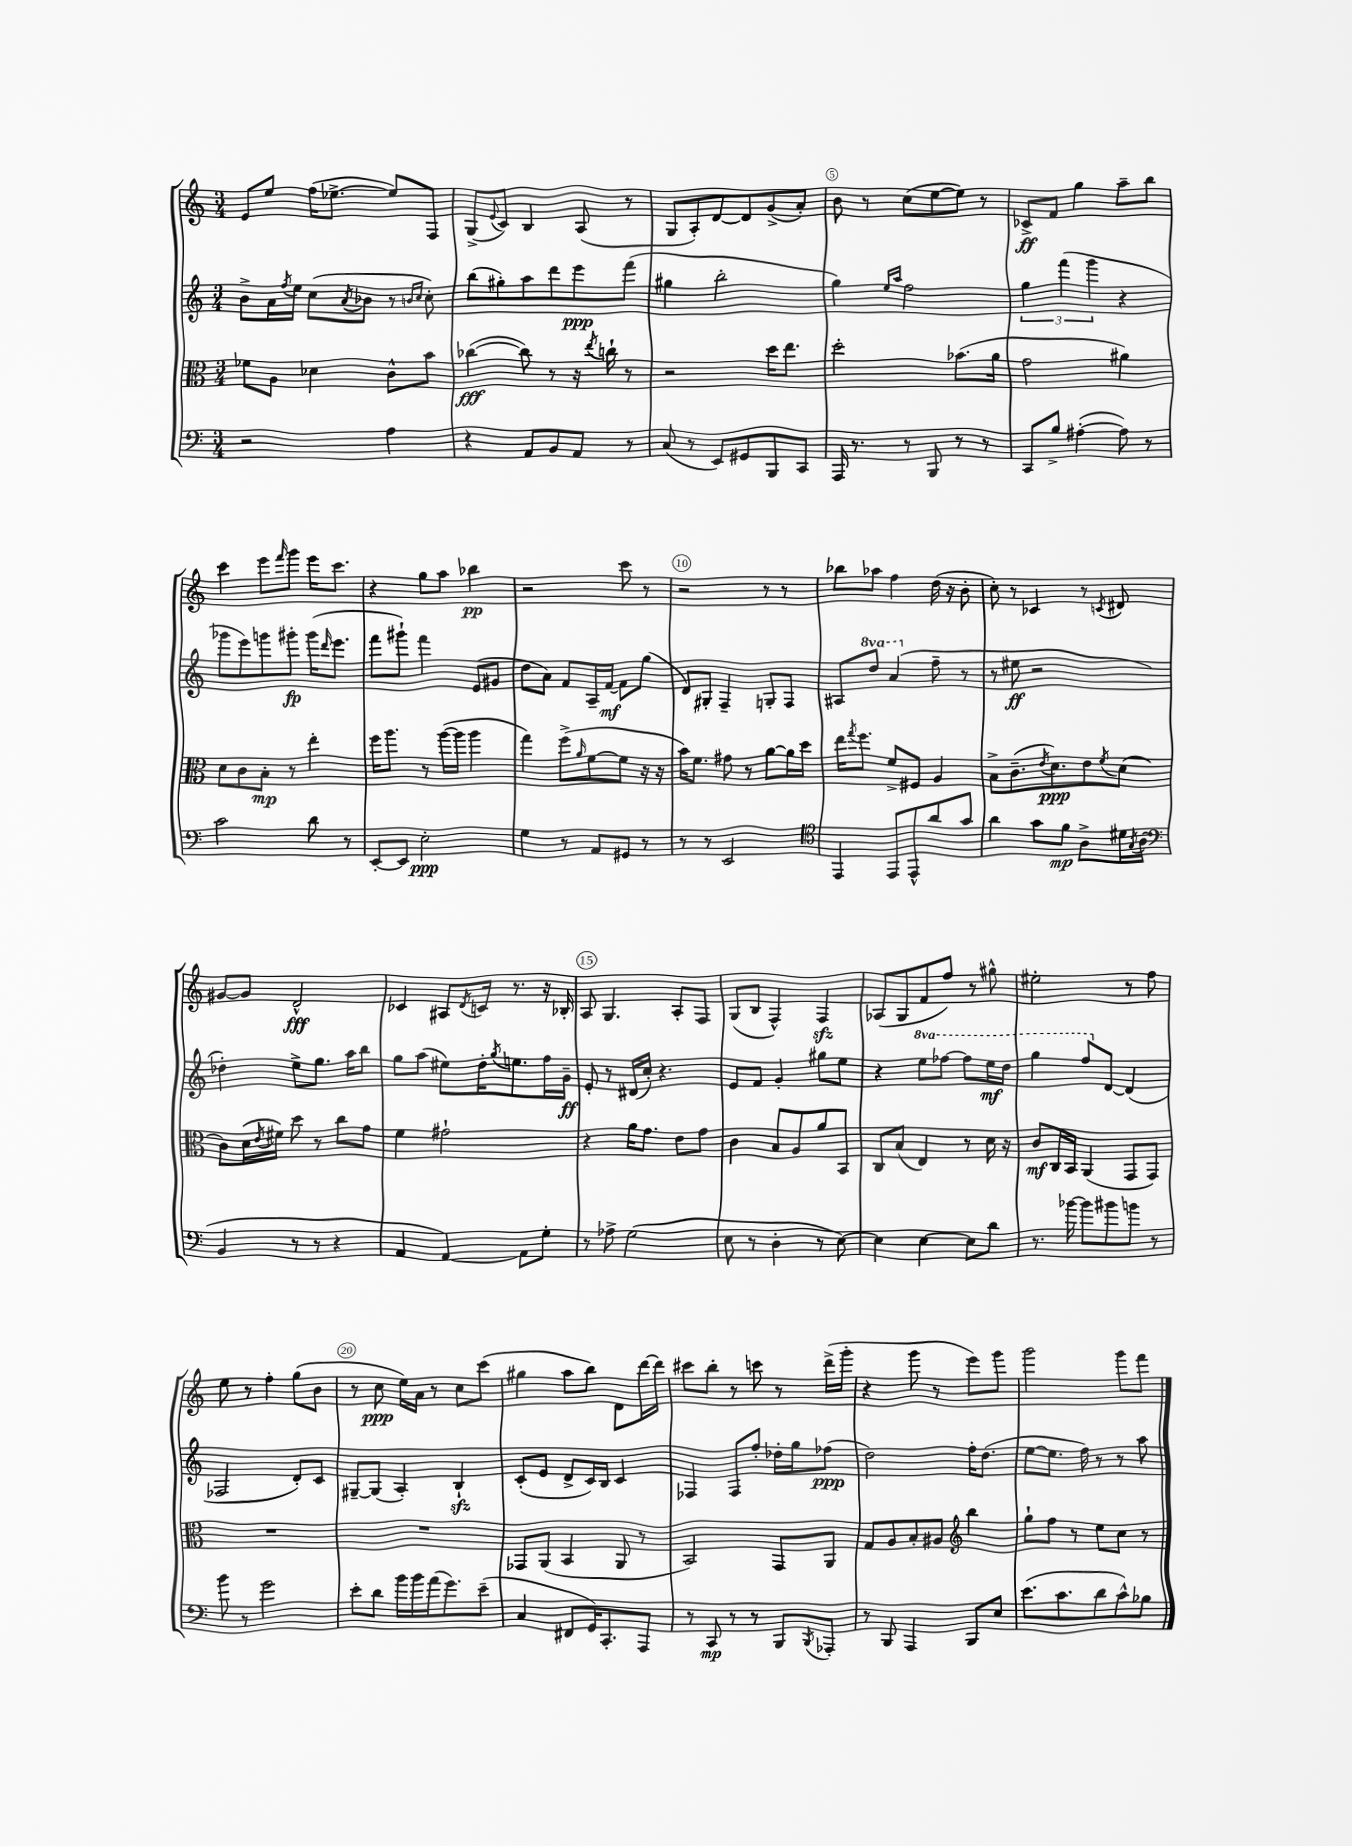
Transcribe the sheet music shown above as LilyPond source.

<<
\new StaffGroup <<
\new Staff = "s0" {
    \clef treble \key c \major \numericTimeSignature \time 3/4
    e'8 e''8 f''16( ees''8.~-> ees''8) f8 |
    g8->( \appoggiatura { e'8 } c'8) b4 a8( r8 |
    g8 a8-.) d'8~ d'8 g'8->( a'8-.) |
    b'8 r8 c''8( e''8~ e''8) r8 |
    ces'8->\ff f'8 g''4 a''8-- b''8 |
    c'''4 e'''8 \grace { f'''16 } g'''8 e'''16 c'''8. |
    r4 g''8 a''8 bes''4\pp |
    r2 c'''8 r8 |
    r2 r8 r8 |
    bes''8 aes''8 f''4 d''16( r16 b'8-. |
    c''8-.) r8 ces'4 r8 \acciaccatura { c'8 } dis'8 |
    gis'8~ gis'8 d'2-^\fff |
    ces'4 ais8 \acciaccatura { d'8 } c'16 r8. r16 bes16-. |
    a8 g4. a8-. f8 |
    g8( b8 f4-^) f4\sfz |
    aes8( g8 f'8 f''8) r8 gis''8-^ |
    eis''2-. r8 f''8 |
    e''8 r8 f''4-. g''8( b'8 |
    r8 c''8\ppp e''16) a'16 r8 c''8 c'''8( |
    gis''4 a''8 b''8) d'8 d'''16~ d'''16 |
    cis'''8 b''8-. r8 c'''8 r8 d'''16->( g'''16-. |
    r4 g'''8 r8 e'''8) g'''8 |
    g'''2 g'''8 f'''8 \bar "|." |
}
\new Staff = "s1" {
    \clef treble \key c \major \numericTimeSignature \time 3/4 \set Staff.ottavationMarkups = #ottavation-simple-ordinals
    b'8-> a'16 \acciaccatura { f''8 } e''16 c''8( \acciaccatura { a'8 } bes'8 r8 \grace { b'16 c''16 } c''8-.) |
    b''8( gis''8-.) a''8 d'''8 e'''8\ppp f'''8( |
    gis''4 b''2-. |
    g''4) \grace { e''16 a''16 } f''2 |
    \tuplet 3/2 { g''4 f'''4( g'''4 } r4 |
    ges'''8 e'''8) g'''8 gis'''8-.\fp gis'''16( \grace { d'''16 } e'''8. |
    f'''8 gis'''8-!) f'''4 e'8( gis'8 |
    d''8 a'8) f'8 a16-- f'16~\mf f'8 g''8( |
    d'8) gis8-. f4-- g8-. f8 |
    ais8 \ottava #1 d'''8 a''4( \ottava #0 f''8-- r8 |
    r8 eis''8\ff r2 |
    des''4-.) e''8-> g''8. a''16 b''8 |
    g''8 a''8( eis''8) d''16-. \acciaccatura { g''8 } e''8. f''16 g'16--\ff |
    e'8-. r8 dis'16( c''16-.) r4. |
    e'8 f'8 g'4-. gis''8 e''8 |
    r4 \ottava #1 e'''8 fes'''8~ fes'''8 e'''16\mf d'''16 |
    g'''4 f'''8 \ottava #0 d'8~ d'4( |
    fes2 d'8-.) c'8 |
    gis8~-- gis8( a4-.) b4-!\sfz |
    c'8-.( e'8 d'8-> c'16) b16 c'4 |
    fes4 fes8 f''8-. des''16-. g''16 fes''8\ppp( |
    d''2) f''16-. d''8.( |
    e''8~ e''8. f''16) r8 r8 a''8 \bar "|." |
}
\new Staff = "s2" {
    \clef alto \key c \major \numericTimeSignature \time 3/4
    fes'8 a8 des'4 c'8-^ b'8 |
    ces''4~\fff( ces''8) r8 r16 \acciaccatura { e''8 } c''16-! r8 |
    r2 d''16 e''8. |
    d''2-. bes'8.( a'16 |
    g'2 ais'4) |
    d'8 c'8 b8-.\mp r8 e''4-. |
    f''16 a''8. r8 a''16~( a''16 a''4 |
    g''4) f''8->( \grace { a'16 } f'8~ f'8 r16 r16 |
    b'16) f'8. gis'8 r8 a'8~ a'16 d''16 |
    e''16 \acciaccatura { g''8 } f''8. f'8-> fis8 a4 |
    b8-> c'8.--( \acciaccatura { e'8 } d'8.\ppp) e'8 \acciaccatura { f'8 } d'8( |
    c'8) d'16( \acciaccatura { e'8 } fis'16) d''8 r8 c''8 g'8 |
    f'4 gis'2-! |
    r4 a'16 g'8. e'8 g'8 |
    c'4 b8 a8 a'8 b,8 |
    c8 b8( e4) r8 d'16 r16 |
    c'8\mf c16 b,16 a,4( g,8 g,8) |
    R2. |
    R2. |
    ges,8 a,8( b,4 a,8 r8 |
    b,2) g,8 a,8 |
    g8 a8 b8-. ais8 \clef treble b''4 |
    g''8-! f''8 r8 e''8 c''8 r8 \bar "|." |
}
\new Staff = "s3" {
    \clef bass \key c \major \numericTimeSignature \time 3/4
    r2 a4 |
    r4 a,8 b,8 a,8 r8 |
    c8( r8 e,8) gis,8 b,,8 c,8 |
    a,,16 r8. r8 b,,8 r8 r8 |
    c,8 b8-> ais4~-.( ais8) r8 |
    c'2 d'8 r8 |
    e,8~-. e,8 e2-.\ppp |
    g4 r8 a,8 gis,8 r8 |
    r8 r8 e,2 |
    \clef tenor e,4 e,8 e,8-^ a'8 g'8 |
    a'4 g'8 f'8\mp a8-> dis'16 \acciaccatura { g8 } a16( |
    \clef bass b,4 r8 r8 r4 |
    a,4 a,4~) a,8 g8-. |
    r8 aes8-> g2( |
    e8 r8 d4-. r8 e8~) |
    e4 e4~ e8 d'8 |
    r8. bes'16~ bes'8 bis'8 b'8 r8 |
    b'8 r8 g'2 |
    e'8-. d'8 b'16 b'16 a'16( g'8.) e'8--( |
    c4 fis,8 g,16) c,8.-. a,,8 |
    r8 c,8\mp r8 r8 b,,8 \acciaccatura { b,,8 } aes,,8-. |
    r8 b,,8 a,,4 b,,8 e8 |
    e'8.( c'8. d'8 c'8-^) bes8 \bar "|." |
}
>>
>>
\layout { \context { \Score currentBarNumber = #2 \override BarNumber.break-visibility = ##(#f #t #t) barNumberVisibility = #(every-nth-bar-number-visible 5) \override BarNumber.stencil = #(make-stencil-circler 0.1 0.3 ly:text-interface::print) } }
